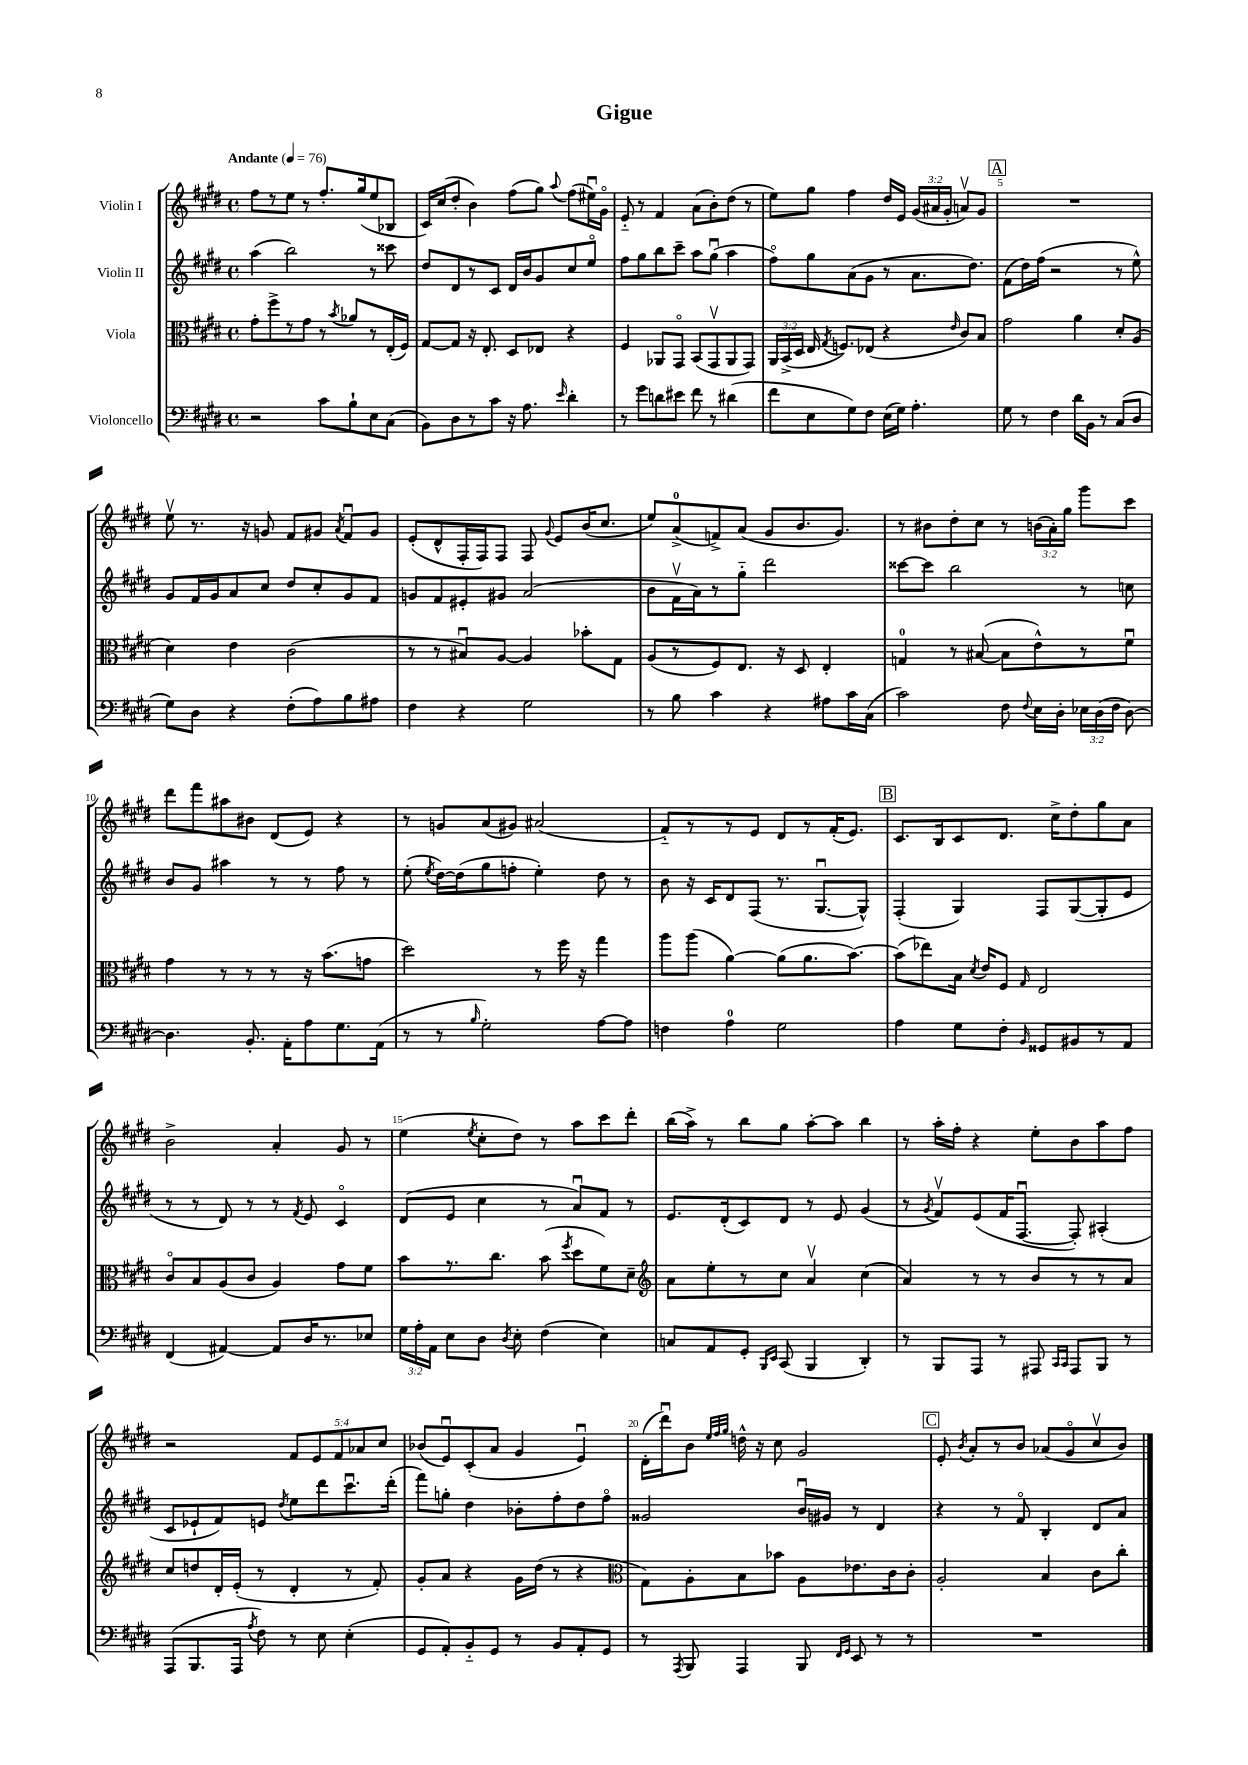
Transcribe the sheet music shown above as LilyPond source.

\header { title = "Gigue" }
<<
\new StaffGroup <<
\new Staff = "s0" \with { instrumentName = "Violin I" } {
    \clef treble \key e \major \defaultTimeSignature \time 4/4 \override Staff.TupletNumber.text = #tuplet-number::calc-fraction-text \tempo "Andante" 4 = 76
    \autoBeamOff fis''8[ r8 e''8] r8 fis''8.[-. gis''16( e''8 bes8] |
    cis'16[) cis''16( dis''8]-. b'4) fis''8[( gis''8]) \appoggiatura { a''8 } fis''8[( eis''16\downbow) gis'16]\flageolet |
    e'8-_ r8 fis'4 a'8[( b'8-.) dis''8]( r8 |
    e''8[) gis''8] fis''4 dis''16[ e'16] \tuplet 3/2 { gis'16[( ais'16 gis'16]-. } a'8[\upbow) gis'8] |
    \mark \markup { \box "A" } R1 |
    e''8\upbow r8. r16 g'8 fis'8[ gis'8] \acciaccatura { a'8 } fis'8[\downbow gis'8] |
    e'8[-.( dis'8-^ fis16-. fis16) fis8] fis8 \appoggiatura { gis'8 } e'8[ b'16( cis''8.] |
    e''8[) a'8-0->( f'8->) a'8]( gis'8[ b'8. gis'8.]) |
    r8 bis'8[ dis''8-. cis''8] r8 \tuplet 3/2 { b'16[( a'16-.) gis''16] } gis'''8[ cis'''8] |
    dis'''8[ fis'''8 ais''8 bis'8] dis'8[( e'8]) r4 |
    r8 g'8[ a'8( gis'8]) ais'2( |
    fis'8[-_) r8 r8 e'8] dis'8[ r8 fis'16-.( e'8.]) |
    \mark \markup { \box "B" } cis'8.[ b16 cis'8 dis'8.] cis''16[-> dis''8-. gis''8 a'8] |
    b'2-> a'4-. gis'8 r8 |
    e''4( \acciaccatura { e''8 } cis''8[-. dis''8]) r8 a''8[ cis'''8 dis'''8]-. |
    b''16[( a''16]->) r8 b''8[ gis''8] a''8[~-. a''8] b''4 |
    r8 a''16[-. fis''16]-. r4 e''8[-. b'8 a''8 fis''8] |
    r2 \tuplet 5/4 { fis'8[ e'8 fis'8 aes'8 cis''8] } |
    bes'8[( e'8\downbow) cis'8-.( a'8] gis'4 e'4\downbow) |
    dis'16[-.( dis'''16\downbow) b'8] \grace { e''32[ fis''32 gis''32] } d''16-^ r16 cis''8 gis'2 |
    \mark \markup { \box "C" } e'8-. \acciaccatura { b'8 } a'8[-. r8 b'8] aes'8[( gis'8\flageolet cis''8\upbow b'8]) \bar "|." |
}
\new Staff = "s1" \with { instrumentName = "Violin II" } {
    \clef treble \key e \major \defaultTimeSignature \time 4/4
    \autoBeamOff a''4( b''2) r8 cisis'''8 |
    dis''8[ dis'8 r8 cis'8] dis'16[ b'16 gis'8 cis''8 e''8]\flageolet |
    fis''8[ gis''8 b''8 cis'''8]-- a''8[ gis''8]\downbow( a''4 |
    fis''8[\flageolet) gis''8 a'8( gis'8] r8 a'8.[ dis''8.]) |
    \mark \markup { \box "A" } fis'8[( dis''16) fis''16]( r2 r8 e''8-^) |
    gis'8[ fis'16 gis'16 a'8 cis''8] dis''8[ cis''8-. gis'8 fis'8] |
    g'8[ fis'8 eis'8-. gis'8] a'2( |
    b'8[ fis'16\upbow a'16) r8 gis''8]-_ dis'''2 |
    cisis'''8[~ cisis'''8] b''2 r8 c''8 |
    b'8[ gis'8] ais''4 r8 r8 fis''8 r8 |
    e''8-.( \acciaccatura { e''8 } dis''16[~) dis''16( gis''8 f''8]-. e''4-.) dis''8 r8 |
    b'8 r16 cis'16[ dis'8 fis8]( r8. gis8.[~\downbow gis8]-^) |
    \mark \markup { \box "B" } fis4-.( gis4) fis8[ gis8~( gis8-. e'8] |
    r8 r8 dis'8) r8 r8 \acciaccatura { fis'8 } e'8 cis'4\flageolet |
    dis'8[( e'8] cis''4 r8 a'8[\downbow) fis'8] r8 |
    e'8.[ dis'16-.( cis'8) dis'8] r8 e'8 gis'4( |
    r8 \acciaccatura { gis'8 } fis'8[\upbow) e'8( fis'16 fis8.]~\downbow fis8-.) ais4-.( |
    cis'8[ ees'8-! fis'8) e'8] \acciaccatura { dis''8 } e''8[ dis'''8 cis'''8.\downbow dis'''16]-.( |
    fis'''8[) g''8]-. dis''4 bes'8[-. fis''8-. dis''8 fis''8]\flageolet |
    gisis'2 b'16[\downbow gis'16] r8 dis'4 |
    \mark \markup { \box "C" } r4 r8 fis'8\flageolet b4-. dis'8[ a'8] \bar "|." |
}
\new Staff = "s2" \with { instrumentName = "Viola" } {
    \clef alto \key e \major \defaultTimeSignature \time 4/4 \override Staff.TupletNumber.text = #tuplet-number::calc-fraction-text
    \autoBeamOff gis'8[-. fis''8-> r8 gis'8] r8 \acciaccatura { b'8 } aes'8[ r8 e16-.( fis16]) |
    gis8[~ gis8] r16 e8.-. dis8[ ees8] r4 |
    fis4 aes,8[ gis,8]\flageolet b,8[( gis,8\upbow aes,8 gis,8]) |
    \tuplet 3/2 { a,16[ b,16->( dis16] } e16 \acciaccatura { gis8 } f8.[) ees8]( r4 \grace { e'16 } cis'8[) b8] |
    \mark \markup { \box "A" } gis'2 a'4 dis'8[-. a8]( |
    dis'4) e'4 cis'2( |
    r8 r8 bis8[\downbow) a8]~ a4 bes'8[-. gis8] |
    a8[( r8 fis8) e8.] r16 dis8 e4-. |
    g4-0 r8 bis8~( bis8[ e'8-^) r8 fis'8]\downbow |
    gis'4 r8 r8 r8 r16 b'8.[( g'8] |
    dis''2) r8 fis''16 r16 gis''4 |
    a''8[ a''8]( a'4~) a'8[( a'8. b'8.]~) |
    \mark \markup { \box "B" } b'8[( ees''8) b16] \acciaccatura { dis'8 } e'16[ fis8] \grace { gis16 } e2 |
    cis'8[\flageolet b8 a8( cis'8] a4) gis'8[ fis'8] |
    b'8[ r8. cis''8.] b'8( \acciaccatura { fis''8 } dis''8[ fis'8) dis'8]-- |
    \clef treble a'8[ e''8-. r8 cis''8] a'4\upbow cis''4( |
    a'4) r8 r8 b'8[ r8 r8 a'8] |
    cis''8[ d''8 dis'16-. e'16]-.( r8 dis'4-. r8 fis'8-.) |
    gis'8[-. a'8] r4 gis'16[ dis''16]( r8 r4 |
    \clef alto gis8[) a8-. b8 bes'8] a8[ ees'8. cis'16 cis'8]-. |
    \mark \markup { \box "C" } a2-. b4 cis'8[ cis''8]-. \bar "|." |
}
\new Staff = "s3" \with { instrumentName = "Violoncello" } {
    \clef bass \key e \major \defaultTimeSignature \time 4/4 \override Staff.TupletNumber.text = #tuplet-number::calc-fraction-text
    \autoBeamOff r2 cis'8[ b8-! e8 cis8]( |
    b,8[) dis8 r8 cis'8] r16 a8. \grace { e'16 } dis'4-. |
    r8 gis'8[ d'8 eis'8] fis'8 r8 dis'4( |
    fis'8[ e8 gis8) fis8] e16[( gis16]) a4.-. |
    \mark \markup { \box "A" } gis8 r8 fis4 dis'16[ b,16] r8 cis8[( dis8] |
    gis8[) dis8] r4 fis8[-.( a8) b8 ais8] |
    fis4 r4 gis2 |
    r8 b8 cis'4 r4 ais8[ cis'16 cis16]( |
    cis'2) fis8 \appoggiatura { fis8 } e16[ dis16]-. \tuplet 3/2 { ees16[ dis16( fis16] } dis8~) |
    dis4. b,8.-. a,16[-. a8 gis8. a,16]( |
    r8 r8 \grace { b16 } gis2-.) a8[~ a8] |
    f4 a4-0 gis2 |
    \mark \markup { \box "B" } a4 gis8[ fis8]-. \grace { b,16 } gisis,8[ bis,8 r8 a,8] |
    fis,4( ais,4~) ais,8[ dis16 r8. ees8] |
    \tuplet 3/2 { gis16[ a16-. a,16] } e8[ dis8] \acciaccatura { dis8 } e8-. fis4( e4) |
    c8[ a,8 gis,8]-. \grace { b,,16[ e,16] } cis,8( b,,4 dis,4-.) |
    r8 b,,8[ a,,8] r8 ais,,8 \grace { cis,16[ cis,16] } ais,,8[ b,,8] r8 |
    a,,8[( b,,8. a,,16] \acciaccatura { a8 } fis8) r8 e8 e4-.( |
    gis,8[ a,8-.) b,8-_ gis,8] r8 b,8[ a,8-. gis,8] |
    r8 \acciaccatura { a,,8 } b,,8 a,,4 b,,8 \grace { fis,16[ gis,16] } e,8 r8 r8 |
    \mark \markup { \box "C" } R1 \bar "|." |
}
>>
>>
\layout { \context { \Score \override BarNumber.break-visibility = ##(#f #t #t) barNumberVisibility = #(every-nth-bar-number-visible 5) } }
